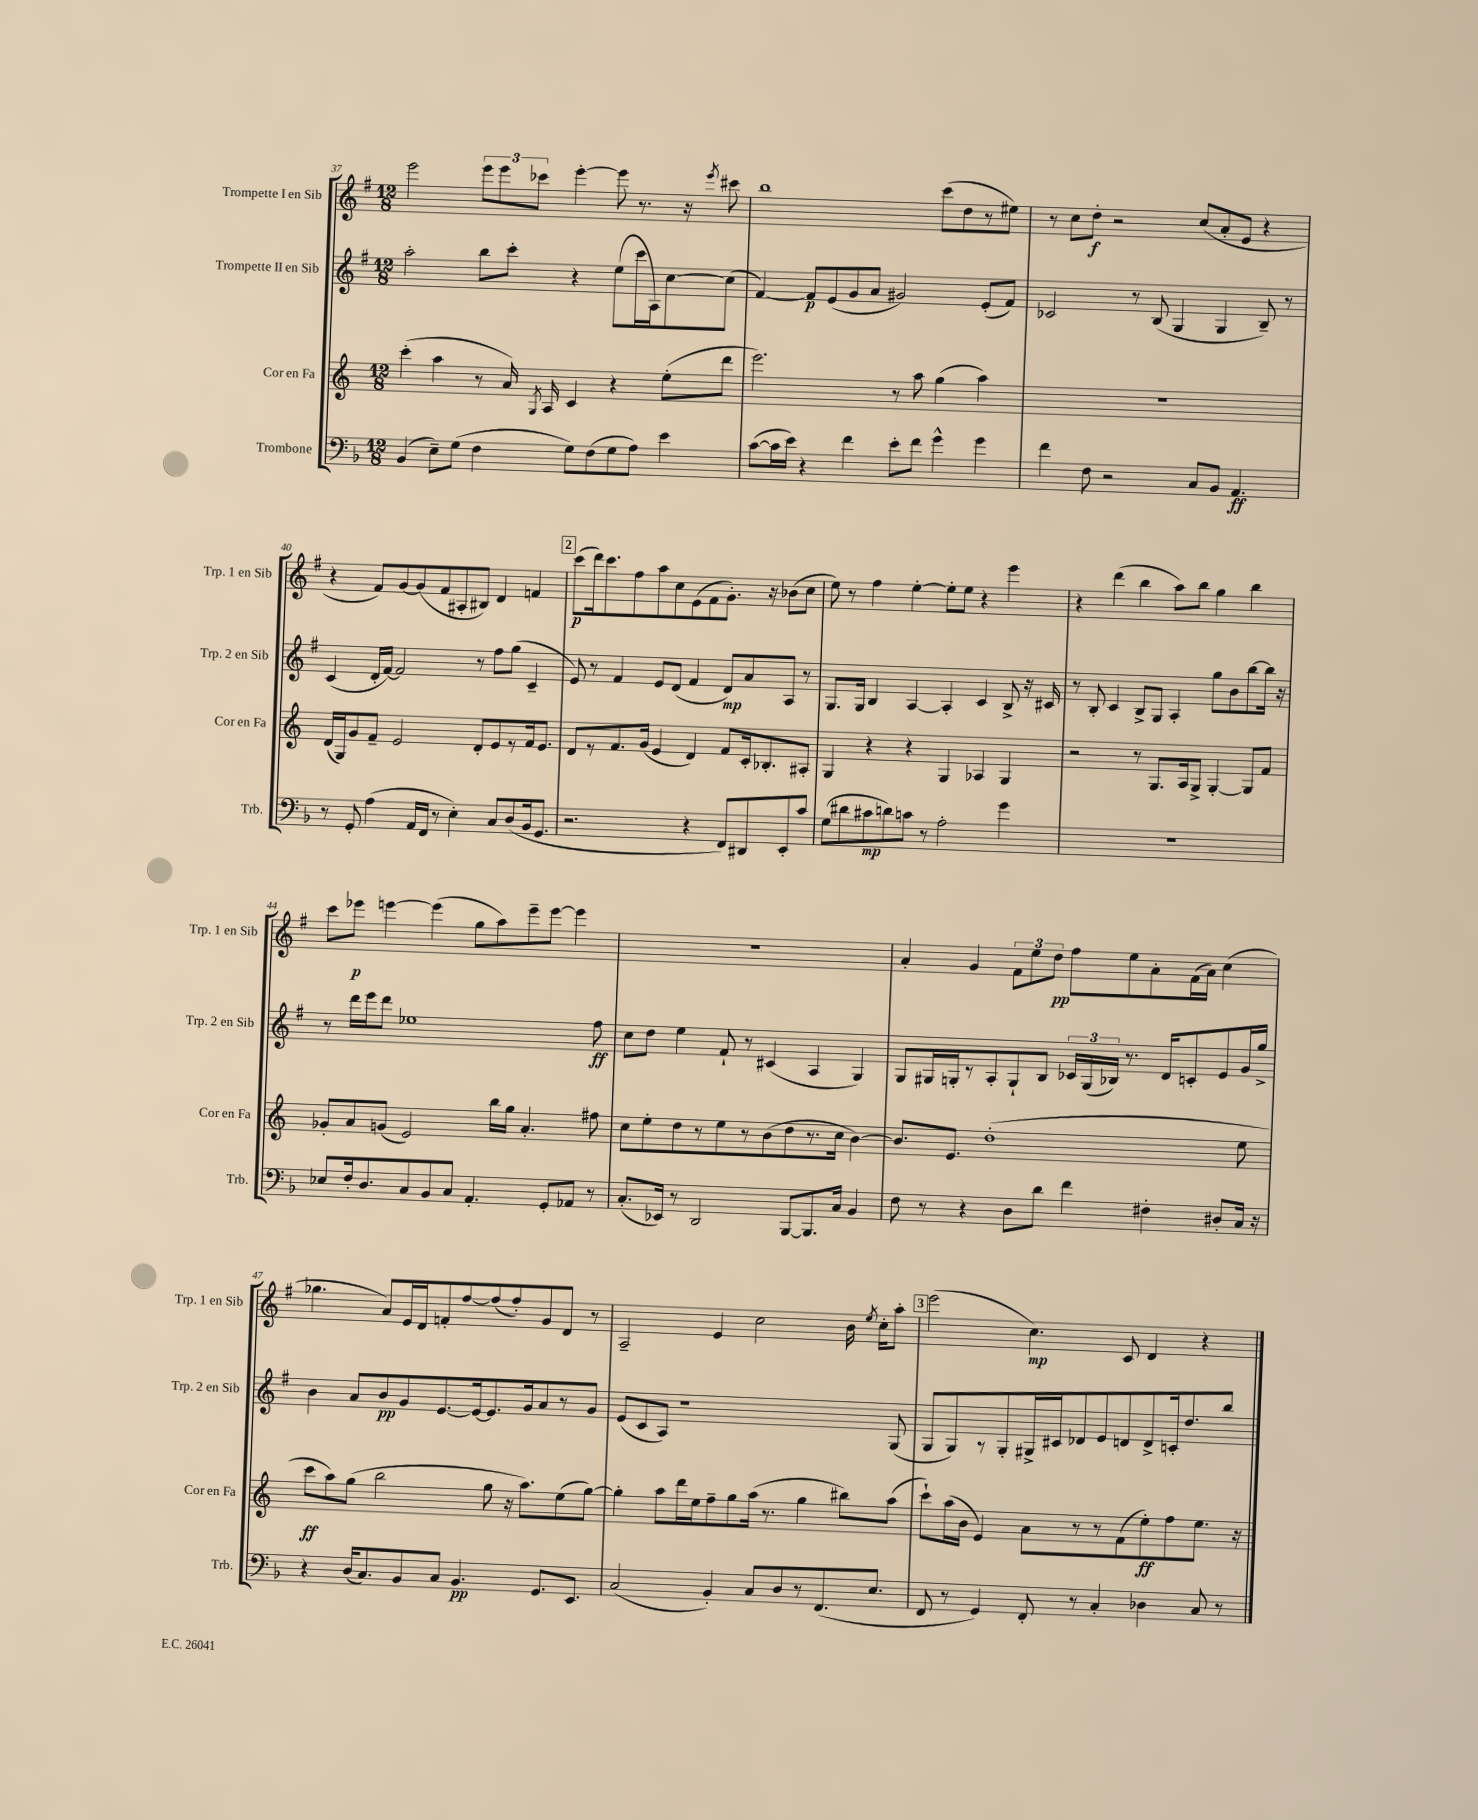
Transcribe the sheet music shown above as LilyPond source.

<<
\new StaffGroup <<
\new Staff = "s0" \with { instrumentName = "Trompette I en Sib" shortInstrumentName = "Trp. 1 en Sib" } {
    \clef treble \key g \major \numericTimeSignature \time 12/8
    \autoBeamOff e'''2 \tuplet 3/2 { e'''8[ e'''8 ces'''8] } e'''4~-. e'''8 r8. r16 \acciaccatura { e'''8 } cis'''8 |
    b''1 c'''8[( d''8 r8 eis''8]) |
    r8 c''8[ d''8]-.\f r2 c''8[( a'8-. e'8] r4 |
    r4 fis'8[) g'8~ g'8( fis'8 ais8-. bis8]) d'4 f'4 |
    \mark \markup { \box "2" } c'''8[\p( d'''16) c'''8. fis''8 a''8 c''8 e'8( fis'8 g'8.]-.) r16 bes'8[( c''8] |
    e''8) r8 fis''4 e''4~-. e''8[-. e''8] r4 e'''4 |
    r4 d'''4( b''4 a''8[) b''8] g''4 b''4 |
    c'''8[ ees'''8]\p e'''4~ e'''4( g''8[ a''8) e'''8-- e'''8]~ e'''4 |
    R1. |
    a'4-. g'4 \tuplet 3/2 { fis'8[ e''8 d''8]\pp } fis''8[ e''8 a'8-. fis'16( a'16]) c''4( |
    ges''4. a'8[) e'16 d'16 f'8-. fis''8~ fis''8( fis''8-.) g'8 d'8] r8 |
    a2-- e'4 c''2 b'16 \acciaccatura { e''8 } c''16[-. a''8]-. |
    \mark \markup { \box "3" } e'''2( c''4.\mp) c'8 d'4 r4 \bar "|." |
}
\new Staff = "s1" \with { instrumentName = "Trompette II en Sib" shortInstrumentName = "Trp. 2 en Sib" } {
    \clef treble \key g \major \numericTimeSignature \time 12/8
    \autoBeamOff a''2-. b''8[ c'''8]-. r4 e''8[( c'''16 a16) c''8~ c''8]( |
    fis'4~) fis'8[\p e'8( g'8 a'8] gis'2) e'8[-.( fis'8]) |
    ces'2 r8 b8( g4 g4 b8--) r8 |
    c'4( d'16[-. fis'16]~) fis'2 r8 fis''8[ g''8]( c'4-- |
    \mark \markup { \box "2" } e'8) r8 fis'4 e'8[ d'8]( fis'4 d'8[\mp) a'8 a8] r8 |
    g8.[ g16] b4 a4~ a4-. c'4 b8-> r16 cis'16 |
    r8 b8-. c'4 b8[-> g8] a4-. g''8[ b'8 b''8~ b''16] r16 |
    r8 d'''16[ e'''16 d'''8] ees''1 fis''8\ff |
    c''8[ d''8] e''4 fis'8-! r8 cis'4( a4 g4) |
    g8[ gis16 g16-. r8 a8-. g8-! b8] \tuplet 3/2 { ces'16[ g16( bes16]) } r8. d'16[ c'8-. e'8 g'16 g''16]-> |
    b'4 a'8[ b'8\pp g'8 e'8.~ e'16~ e'8. g'16 a'8 r8 g'8] |
    e'8[( c'8 a8]) r1 g8( |
    \mark \markup { \box "3" } g8[ g8) r8 g8-. gis16-> cis'16 des'8 e'8 d'8 d'8-> c'16-. d''8. b''8] \bar "|." |
}
\new Staff = "s2" \with { instrumentName = "Cor en Fa" shortInstrumentName = "Cor en Fa" } {
    \clef treble \key c \major \numericTimeSignature \time 12/8
    \autoBeamOff c'''4-.( a''4 r8 a'16) \acciaccatura { g8 } a16 c'4 r4 e''8[-.( d'''8] |
    e'''2.) r8 a''8 g''4( a''4) |
    R1. |
    d'16[( g16) g'8 f'8]-- e'2 d'8[-. e'8 r8 f'16 e'8.] |
    \mark \markup { \box "2" } d'8[ r8 f'8. g'16]( e'4 d'4) f'8[ c'16-. bes8.-. ais8]-. |
    g4 r4 r4 g4 aes4 g4 |
    r2 r8 g8.[ a16 g8]-> g4~-. g8[ f'8] |
    ges'8[-. a'8 g'8]( e'2) b''16[ g''16] a'4.-. fis''8 |
    c''8[ e''8-. d''8 r8 e''8 r8 b'8( d''8 r8. c''16] b'4~) |
    b'8.[ e'8.] d''1-.( e''8 |
    c'''8[\ff a''8) g''8]( b''2 g''8 r16 a''8.[) e''8( g''8]~) |
    g''4-. a''8[ d'''16 e''16 f''8-- g''8 a''16]( r8. g''4 bis''8[) a''8]( |
    \mark \markup { \box "3" } c'''8[-!) a''16( b'16] e'4) a'8[ r8 r8 f'8( e''8-.\ff) f''8 e''8.] r16 \bar "|." |
}
\new Staff = "s3" \with { instrumentName = "Trombone" shortInstrumentName = "Trb." } {
    \clef bass \key f \major \numericTimeSignature \time 12/8
    \autoBeamOff bes,4( e8[--) g8]( f4 g8[) f8( g8 a8]) e'4 |
    c'8[~( c'16 e'16]) r4 f'4 e'8[-. f'8] g'4-^ g'4 |
    f'4 f8 r2 c8[ bes,8] a,4.\ff |
    r8 g,8-. a4( a,16[ f,16] r8 e4-.) c8[ d8( bes,16 g,8.] |
    \mark \markup { \box "2" } r2. r4 f,8[) dis,8 e,8-. c'8] |
    g8[( dis'8 cis'8\mp d'8) c'8] r8 a2-. g'4 |
    R1. |
    ees8[ f16-. d8. c8 bes,8 c8] a,4.-. g,8[-. aes,8] r8 |
    c8.[-.( ees,16]) r8 d,2 bes,,8[~ bes,,8. c16] bes,4 |
    f8 r8 r4 d8[ d'8] f'4 fis4-. dis8[-. c16] r16 |
    r4 d16[( c8.) bes,8 c8] bes,4.\pp g,8.[ e,8.] |
    c2( bes,4-.) c8[ d8 r8 f,8.( e8.] |
    \mark \markup { \box "3" } f,8 r8 g,4) f,8-. r8 c4-. des4 c8 r8 \bar "|." |
}
>>
>>
\layout { \context { \Score currentBarNumber = #37 } }
